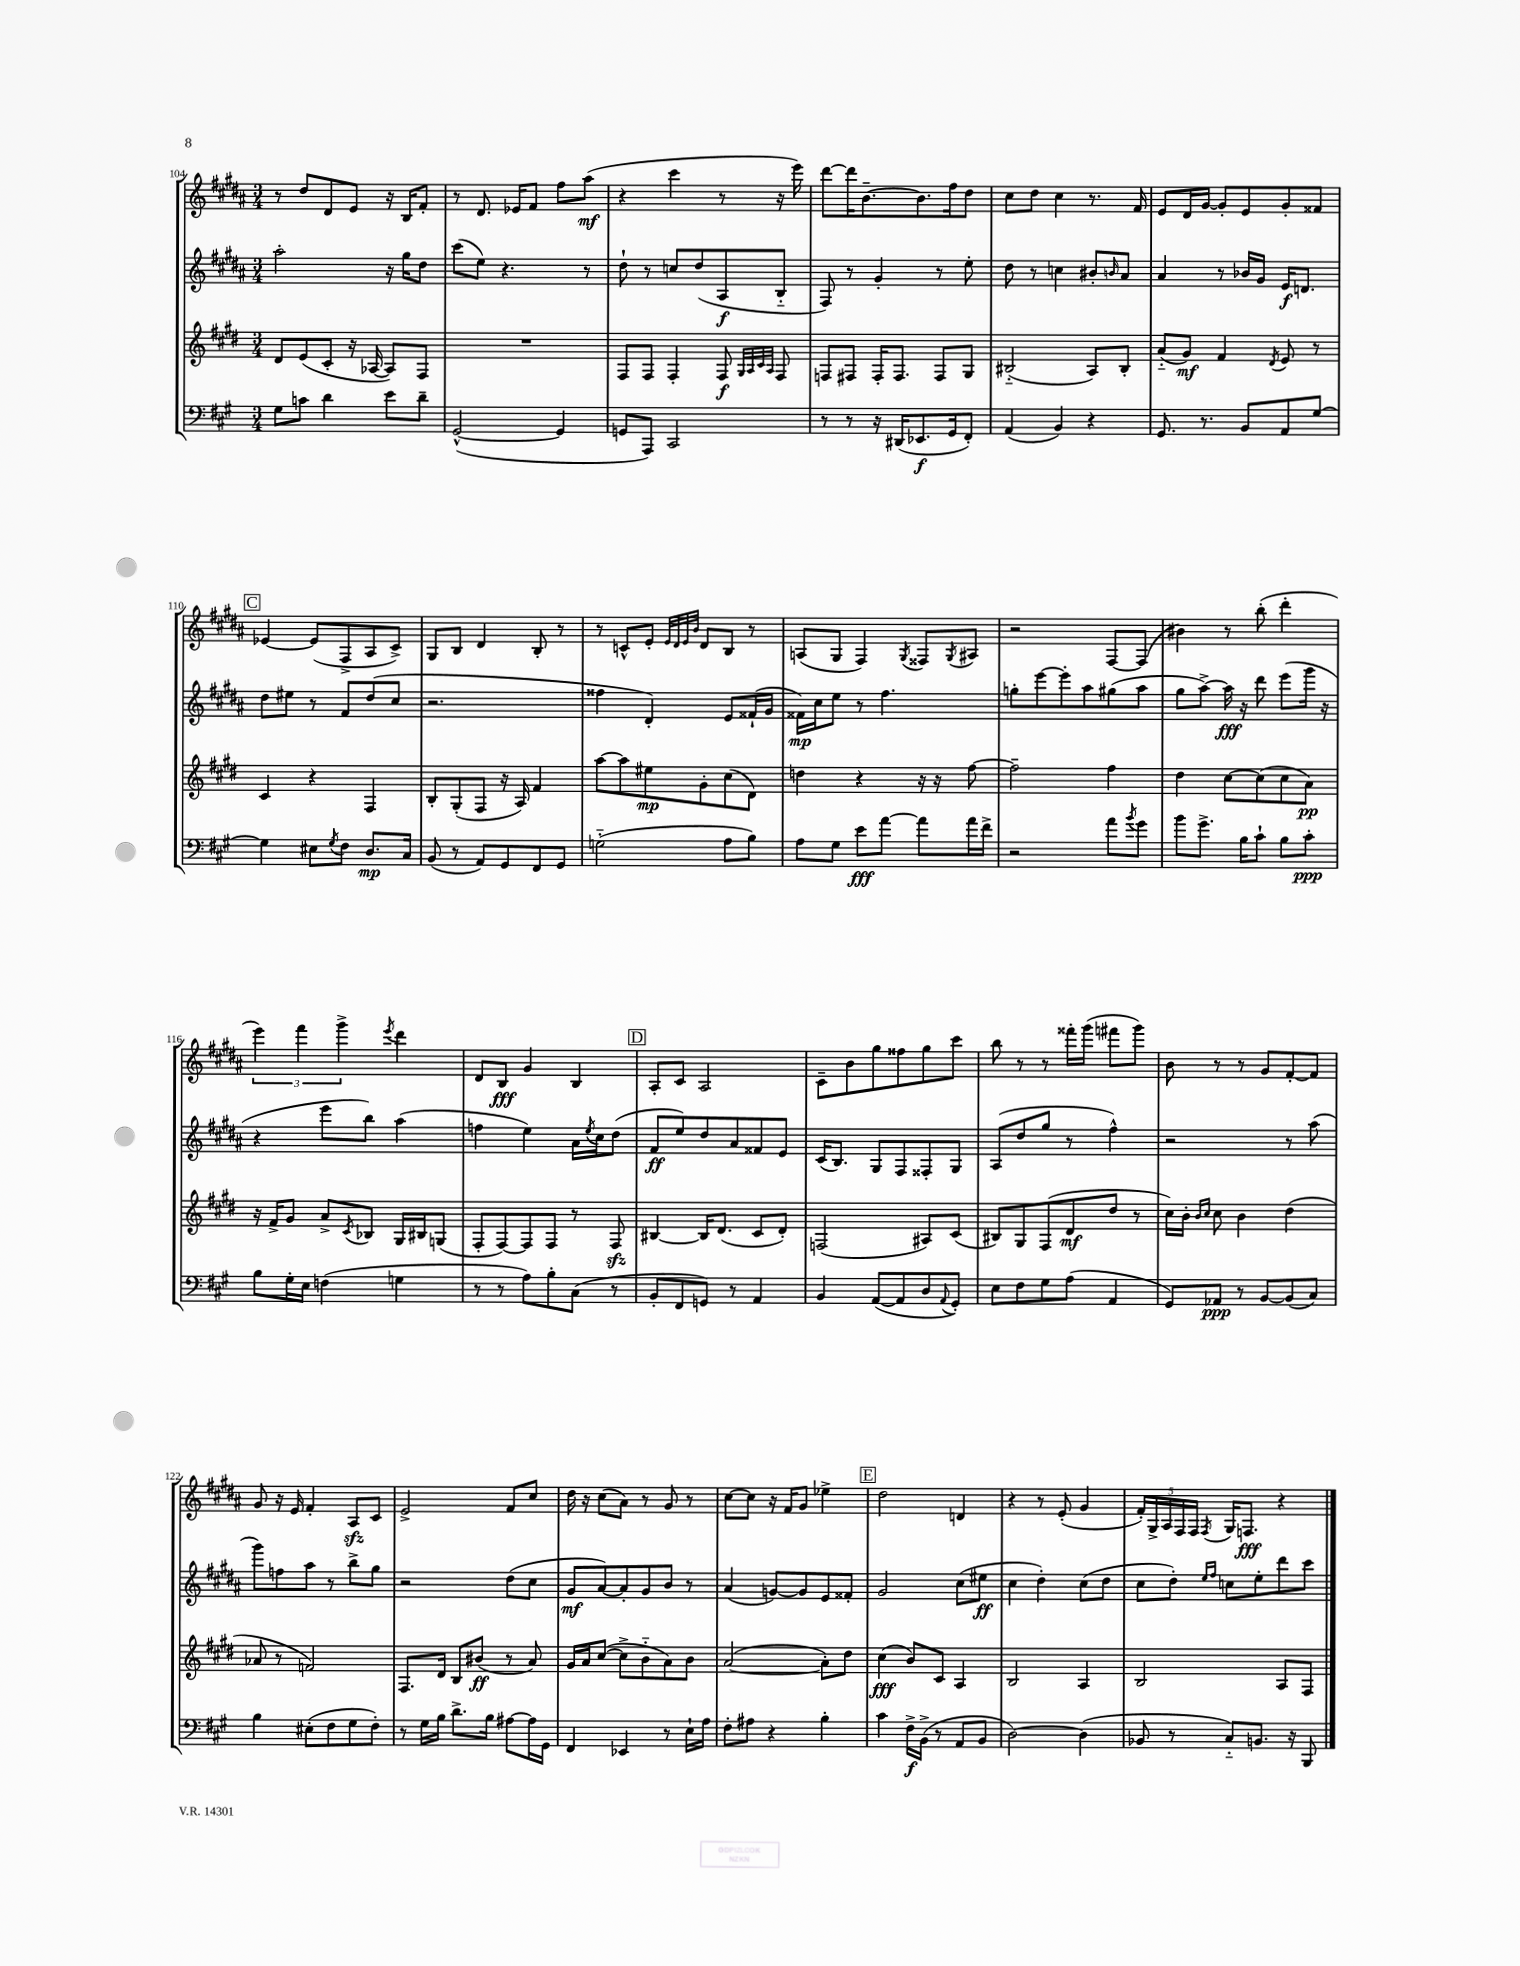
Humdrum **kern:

**kern	**dynam	**kern	**dynam	**kern	**dynam	**kern	**dynam
*part4	*part4	*part3	*part3	*part2	*part2	*part1	*part1
*staff4	*staff4	*staff3	*staff3	*staff2	*staff2	*staff1	*staff1
*clefF4	*	*clefG2	*	*clefG2	*	*clefG2	*
*k[f#c#g#]	*	*k[f#c#g#d#]	*	*k[f#c#g#d#a#]	*	*k[f#c#g#d#a#]	*
*M3/4	*	*M3/4	*	*M3/4	*	*M3/4	*
=104	=104	=104	=104	=104	=104	=104	=104
8G#\L	.	8d#/L	.	2aa#'\	.	8r	.
8cn\J	.	(8e/	.	.	.	8dd#/L	.
4d\	.	8c#'/J	.	.	.	8d#/	.
.	.	16r	.	.	.	8e/J	.
.	.	[16A-X/	.	.	.	.	.
8e\L	.	8A-/L])	.	16r	.	16r	.
.	.	.	.	16gg#\KL	.	16B/KL	.
8d~\J	.	8F#/J	.	8dd#\J	.	8f#'/J	.
=105	=105	=105	=105	=105	=105	=105	=105
([2GG#^^/	.	2.r	.	(8ccc#\L	.	8r	.
.	.	.	.	8ee\J)	.	8.d#/	.
.	.	.	.	4.r	.	.	.
.	.	.	.	.	.	16e-X/KL	.
.	.	.	.	.	.	8f#/J	.
4GG#/]	.	.	.	.	.	8ff#\L	.
.	.	.	.	8r	.	(8aa#\J	mf
=106	=106	=106	=106	=106	=106	=106	=106
8GGn/L	.	8F#/L	.	8dd#`\	.	4r	.
8AAA/J)	.	8F#/J	.	8r	.	.	.
2CC#/	.	4F#'/	.	8ccn/L	.	4ccc#\	.
.	.	.	.	(8dd#/	.	.	.
.	.	8F#/	f	8A#/	f	8r	.
.	.	32qqG#/LLL	.	.	.	.	.
.	.	32qqA/	.	.	.	.	.
.	.	32qqc#/	.	.	.	.	.
.	.	32qqA/JJJ	.	.	.	.	.
.	.	8F#/	.	8B/J	.	16r	.
.	.	.	.	.	.	16eee\)	.
=107	=107	=107	=107	=107	=107	=107	=107
8r	.	8Fn/L	.	8F#/)	.	[8ddd#\L	.
8r	.	8F#X/J	.	8r	.	16ddd#\K]	.
.	.	.	.	.	.	[8.b~\	.
16r	.	16F#'/KL	.	4g#'/	.	.	.
(16DD#X/KL	.	8.F#/J	.	.	.	.	.
8.EE-X/	f	.	.	.	.	8.b\]	.
.	.	8F#/L	.	8r	.	.	.
16GG#/k	.	.	.	.	.	16ff#\k	.
8FF#'/J)	.	8G#/J	.	8ee'\	.	8dd#\J	.
=108	=108	=108	=108	=108	=108	=108	=108
(4AA/	.	(2B#X/	.	8dd#\	.	8cc#\L	.
.	.	.	.	8r	.	8dd#\J	.
4BB/)	.	.	.	4ccn\	.	4cc#\	.
4r	.	8A/L)	.	8b#X'/L	.	8.r	.
.	.	.	.	16qqbn/	.	.	.
.	.	8B#'/J	.	8a#/J	.	.	.
.	.	.	.	.	.	16f#/	.
=109	=109	=109	=109	=109	=109	=109	=109
8.GG#/	.	(8a/L	.	4a#/	.	8e/L	.
.	.	8g#/J)	mf	.	.	16d#/L	.
8.r	.	.	.	.	.	[16g#/JJ	.
.	.	4f#/	.	8r	.	8g#'/L]	.
8BB/L	.	.	.	16b-X/LL	.	8e/	.
.	.	.	.	16g#/JJ	.	.	.
.	.	8qd#/	.	.	.	.	.
8AA/	.	8e/	.	16e/KL	f	8g#'/	.
.	.	.	.	8.dn/J	.	.	.
[8G#/J	.	8r	.	.	.	8f##X/J	.
!!LO:LB:g=z
!!LO:REH:place=s1:t=C
=110	=110	=110	=110	=110	=110	=110	=110
4G#\]	.	4c#/	.	8dd#\L	.	[4e-X/	.
.	.	.	.	8ee#X\J	.	.	.
8E#X\L	.	4r	.	8r	.	(8e-/L]	.
8qG#/	.	.	.	.	.	.	.
8F#\J	.	.	.	8f#/L	.	8F#^/	.
8.D/L	mp	4F#/	.	(8dd#/	.	8A#/	.
.	.	.	.	8cc#/J	.	8c#^/J)	.
16C#/Jk	.	.	.	.	.	.	.
=111	=111	=111	=111	=111	=111	=111	=111
(8BB/	.	8B'/L	.	2.r	.	8G#/L	.
8r	.	(8G#'/	.	.	.	8B/J	.
8AA/L)	.	8F#/J	.	.	.	4d#/	.
8GG#/	.	16r	.	.	.	.	.
.	.	16A/)	.	.	.	.	.
8FF#/	.	4f#/	.	.	.	8B'/	.
8GG#/J	.	.	.	.	.	8r	.
=112	=112	=112	=112	=112	=112	=112	=112
(2Gn\	.	[8aa\L	.	4ff##X\	.	8r	.
.	.	8aa\]	.	.	.	8cn^^/L	.
.	.	8ee#X\	mp	4d#'/)	.	8e'/J	.
.	.	.	.	.	.	32qqe/LLL	.
.	.	.	.	.	.	32qqd#/	.
.	.	.	.	.	.	32qqe/	.
.	.	.	.	.	.	32qqb/JJJ	.
.	.	8g#'\	.	.	.	8d#/L	.
8A\L	.	(8cc#\	.	8e/L	.	8B/J	.
8B\J)	.	8d#\J)	.	(16f##X`/L	.	8r	.
.	.	.	.	16g#/JJ	.	.	.
=113	=113	=113	=113	=113	=113	=113	=113
8A\L	.	4ddn\	.	16f##X\LL)	mp	(8An/L	.
.	.	.	.	16cc#\J	.	.	.
8G#\J	.	.	.	8ee\J	.	8G#/J	.
8e\L	fff	4r	.	8r	.	4F#/)	.
[8a\J	.	.	.	4.ff#\	.	.	.
.	.	.	.	.	.	8qG#/	.
8a\L]	.	16r	.	.	.	8F##X/L	.
.	.	16r	.	.	.	.	.
.	.	.	.	.	.	8qG#/	.
16a\L	.	[8ff#\	.	.	.	8A#X/J	.
16f#^\JJ	.	.	.	.	.	.	.
=114	=114	=114	=114	=114	=114	=114	=114
2r	.	2ff#~\]	.	8ggn'\L	.	2r	.
.	.	.	.	[8eee\	.	.	.
.	.	.	.	8eee'\]	.	.	.
.	.	.	.	8aa#\	.	.	.
8a\L	.	4ff#\	.	(8gg#X\	.	[8F#/L	.
8qb/	.	.	.	.	.	.	.
8g#\J	.	.	.	8aa#\J	.	(8F#/J]	.
=115	=115	=115	=115	=115	=115	=115	=115
8b\L	.	4dd#\	.	8gg#\L	.	4b#X\)	.
8.g#^\J	.	.	.	[8aa#^\J)	.	.	.
.	.	[8cc#\L	.	16aa#\]	fff	8r	.
16B\KL	.	.	.	16r	.	.	.
8c#`\J	.	(8cc#\]	.	8ddd#\	.	(8bb'\	.
8B\L	.	8cc#\	.	(8eee\L	.	4ddd#'\	.
8c#'\J	ppp	8a\J)	pp	16ggg#\Jk	.	.	.
.	.	.	.	16r	.	.	.
!!LO:LB:g=z
=116	=116	=116	=116	=116	=116	=116	=116
8B\L	.	16r	.	4r	.	6eee\)	.
.	.	16f#^/KL	.	.	.	.	.
16G#'\L	.	8g#/J	.	.	.	.	.
.	.	.	.	.	.	6fff#\	.
16E\JJ	.	.	.	.	.	.	.
(4Fn\	.	8a^/L	.	8eee\L	.	.	.
.	.	.	.	.	.	6ggg#^\	.
.	.	8qc#/	.	.	.	.	.
.	.	8B-X/J	.	8bb\J)	.	.	.
.	.	.	.	.	.	8qeee/	.
4Gn\	.	16G#/LL	.	(4aa#\	.	4ddd#\	.
.	.	16B#X/J	.	.	.	.	.
.	.	(8Gn/J	.	.	.	.	.
=117	=117	=117	=117	=117	=117	=117	=117
8r	.	8F#'/L	.	4ffn\	.	8d#/L	.
8r	.	[8F#/)	.	.	.	8B/J	fff
8A\L)	.	8F#/]	.	4ee\)	.	4g#/	.
8B'\	.	8F#/J	.	.	.	.	.
(8C#\J	.	8r	.	16a#\LL	.	4B/	.
.	.	.	.	8qee/	.	.	.
.	.	.	.	16cc#\J	.	.	.
8r	.	8F#zz/	.	(8dd#\J	.	.	.
!!LO:REH:place=s1:t=D
=118	=118	=118	=118	=118	=118	=118	=118
8BB'/L	.	[4B#X/	.	8f#/L	ff	8A#'/L	.
8FF#/	.	.	.	8ee/)	.	8c#/J	.
8GGn/J)	.	16B#/KL]	.	8dd#/	.	2A#/	.
.	.	(8.d#/J	.	.	.	.	.
8r	.	.	.	8a#/	.	.	.
4AA/	.	8c#/L	.	8f##X/	.	.	.
.	.	8d#'/J)	.	8e/J	.	.	.
=119	=119	=119	=119	=119	=119	=119	=119
4BB/	.	(2Fn/	.	(16c#/KL	.	8c#~\L	.
.	.	.	.	8.B/J)	.	.	.
.	.	.	.	.	.	8b\	.
([8AA/L	.	.	.	8G#/L	.	8gg#\	.
8AA/]	.	.	.	8F#/	.	8ff##X\	.
8D/	.	8A#X/L)	.	8F##X'/	.	8gg#\	.
8qqAA/	.	.	.	.	.	.	.
8GG#'/J)	.	(8c#/J	.	8G#/J	.	8ccc#\J	.
=120	=120	=120	=120	=120	=120	=120	=120
8E\L	.	8B#X/L)	.	(8A#/L	.	8bb\	.
8F#\	.	8G#/	.	8dd#/	.	8r	.
8G#\	.	(8F#/	.	8gg#/J	.	8r	.
(8A\J	.	8d#/	mf	8r	.	16fff##X'\LL	.
.	.	.	.	.	.	(16ggg#\JJ	.
4AA/	.	8dd#/J	.	4ff#^^\)	.	8fff#X\L	.
.	.	8r	.	.	.	8ggg#\J)	.
=121	=121	=121	=121	=121	=121	=121	=121
8GG#/L)	.	16cc#\LL)	.	2r	.	8b\	.
.	.	16b'\JJ	.	.	.	.	.
.	.	16qqb/LL	.	.	.	.	.
.	.	16qqcc#/JJ	.	.	.	.	.
8AA-X/J	ppp	8cc#\	.	.	.	8r	.
8r	.	4b\	.	.	.	8r	.
[8BB/L	.	.	.	.	.	8g#/L	.
(8BB/]	.	(4dd#\	.	8r	.	[8f#'/	.
8C#/J)	.	.	.	(8aa#\	.	8f#/J]	.
!!LO:LB:g=z
=122	=122	=122	=122	=122	=122	=122	=122
4B\	.	8a-X/	.	8ggg#\L)	.	8g#/	.
.	.	8r	.	8ffn\	.	16r	.
.	.	.	.	.	.	16e/	.
(8E#X'\L	.	2fn/)	.	8aa#\J	.	4f#'/	.
8F#\	.	.	.	8r	.	.	.
8G#\	.	.	.	8bb^\L	.	8A#zz/L	.
8F#'\J)	.	.	.	8gg#\J	.	8c#/J	.
=123	=123	=123	=123	=123	=123	=123	=123
8r	.	8.F#/L	.	2r	.	2e^/	.
16G#\LL	.	.	.	.	.	.	.
16B\JJ	.	16d#/Jk	.	.	.	.	.
8.d^\L	.	8B/L	.	.	.	.	.
.	.	(8b#X/J	ff	.	.	.	.
16B\Jk	.	.	.	.	.	.	.
[8A#X\L	.	8r	.	(8dd#\L	.	8f#/L	.
16A#\L]	.	8a/)	.	8cc#\J	.	8cc#/J	.
16GG#\JJ	.	.	.	.	.	.	.
=124	=124	=124	=124	=124	=124	=124	=124
4FF#/	.	16g#/LL	.	8g#/L	mf	16dd#\	.
.	.	16a/J	.	.	.	16r	.
.	.	([8cc#/J	.	[8a#/)	.	(8cc#\L	.
4EE-X/	.	8cc#^\L]	.	8a#'/]	.	8a#\J)	.
.	.	8b\	.	8g#/	.	8r	.
8r	.	8a\)	.	8b/J	.	8g#/	.
16E`\LL	.	8b\J	.	8r	.	8r	.
16A\JJ	.	.	.	.	.	.	.
=125	=125	=125	=125	=125	=125	=125	=125
8F#'\L	.	([2a/	.	(4a#/	.	[8cc#\L	.
8A#X\J	.	.	.	.	.	8cc#\J]	.
4r	.	.	.	[8gn/L)	.	16r	.
.	.	.	.	.	.	16f#/KL	.
.	.	.	.	8g/]	.	8g#/J	.
4B'\	.	8a'\L])	.	8e/	.	4ee-X^\	.
.	.	8dd#\J	.	8f##X'/J	.	.	.
!!LO:REH:place=s1:t=E
=126	=126	=126	=126	=126	=126	=126	=126
4c#\	.	(4cc#\	fff	2g#/	.	2dd#\	.
16F#^\LL	f	8b/L)	.	.	.	.	.
(16BB^\JJ	.	.	.	.	.	.	.
8r	.	8c#/J	.	.	.	.	.
8AA/L	.	4A/	.	(8cc#\L	.	4dn/	.
8BB/J	.	.	.	8ee#X\J	ff	.	.
=127	=127	=127	=127	=127	=127	=127	=127
[2D\)	.	2B/	.	4cc#\	.	4r	.
.	.	.	.	4dd#'\)	.	8r	.
.	.	.	.	.	.	(8e'/	.
(4D\]	.	4A/	.	(8cc#\L	.	4g#/	.
.	.	.	.	8dd#\J	.	.	.
=128	=128	=128	=128	=128	=128	=128	=128
8BB-X/	.	2B/	.	8cc#\L	.	20f#'/LL)	.
.	.	.	.	.	.	20G#^/	.
.	.	.	.	.	.	20A#/	.
8r	.	.	.	8dd#'\J)	.	.	.
.	.	.	.	.	.	20F#/	.
.	.	.	.	.	.	20F#/JJ	.
.	.	.	.	16qqee/LL	.	.	.
.	.	.	.	16qqff#/JJ	.	8qF#/	.
8C#/L)	.	.	.	8ccn\L	.	16G#/KL	.
.	.	.	.	.	.	8.Fn/J	fff
8.BBn/J	.	.	.	8ee'\	.	.	.
.	.	8A/L	.	8ddd#\	.	4r	.
16r	.	.	.	.	.	.	.
8BBB/	.	8F#/J	.	8ccc#\J	.	.	.
==	==	==	==	==	==	==	==
*-	*-	*-	*-	*-	*-	*-	*-
